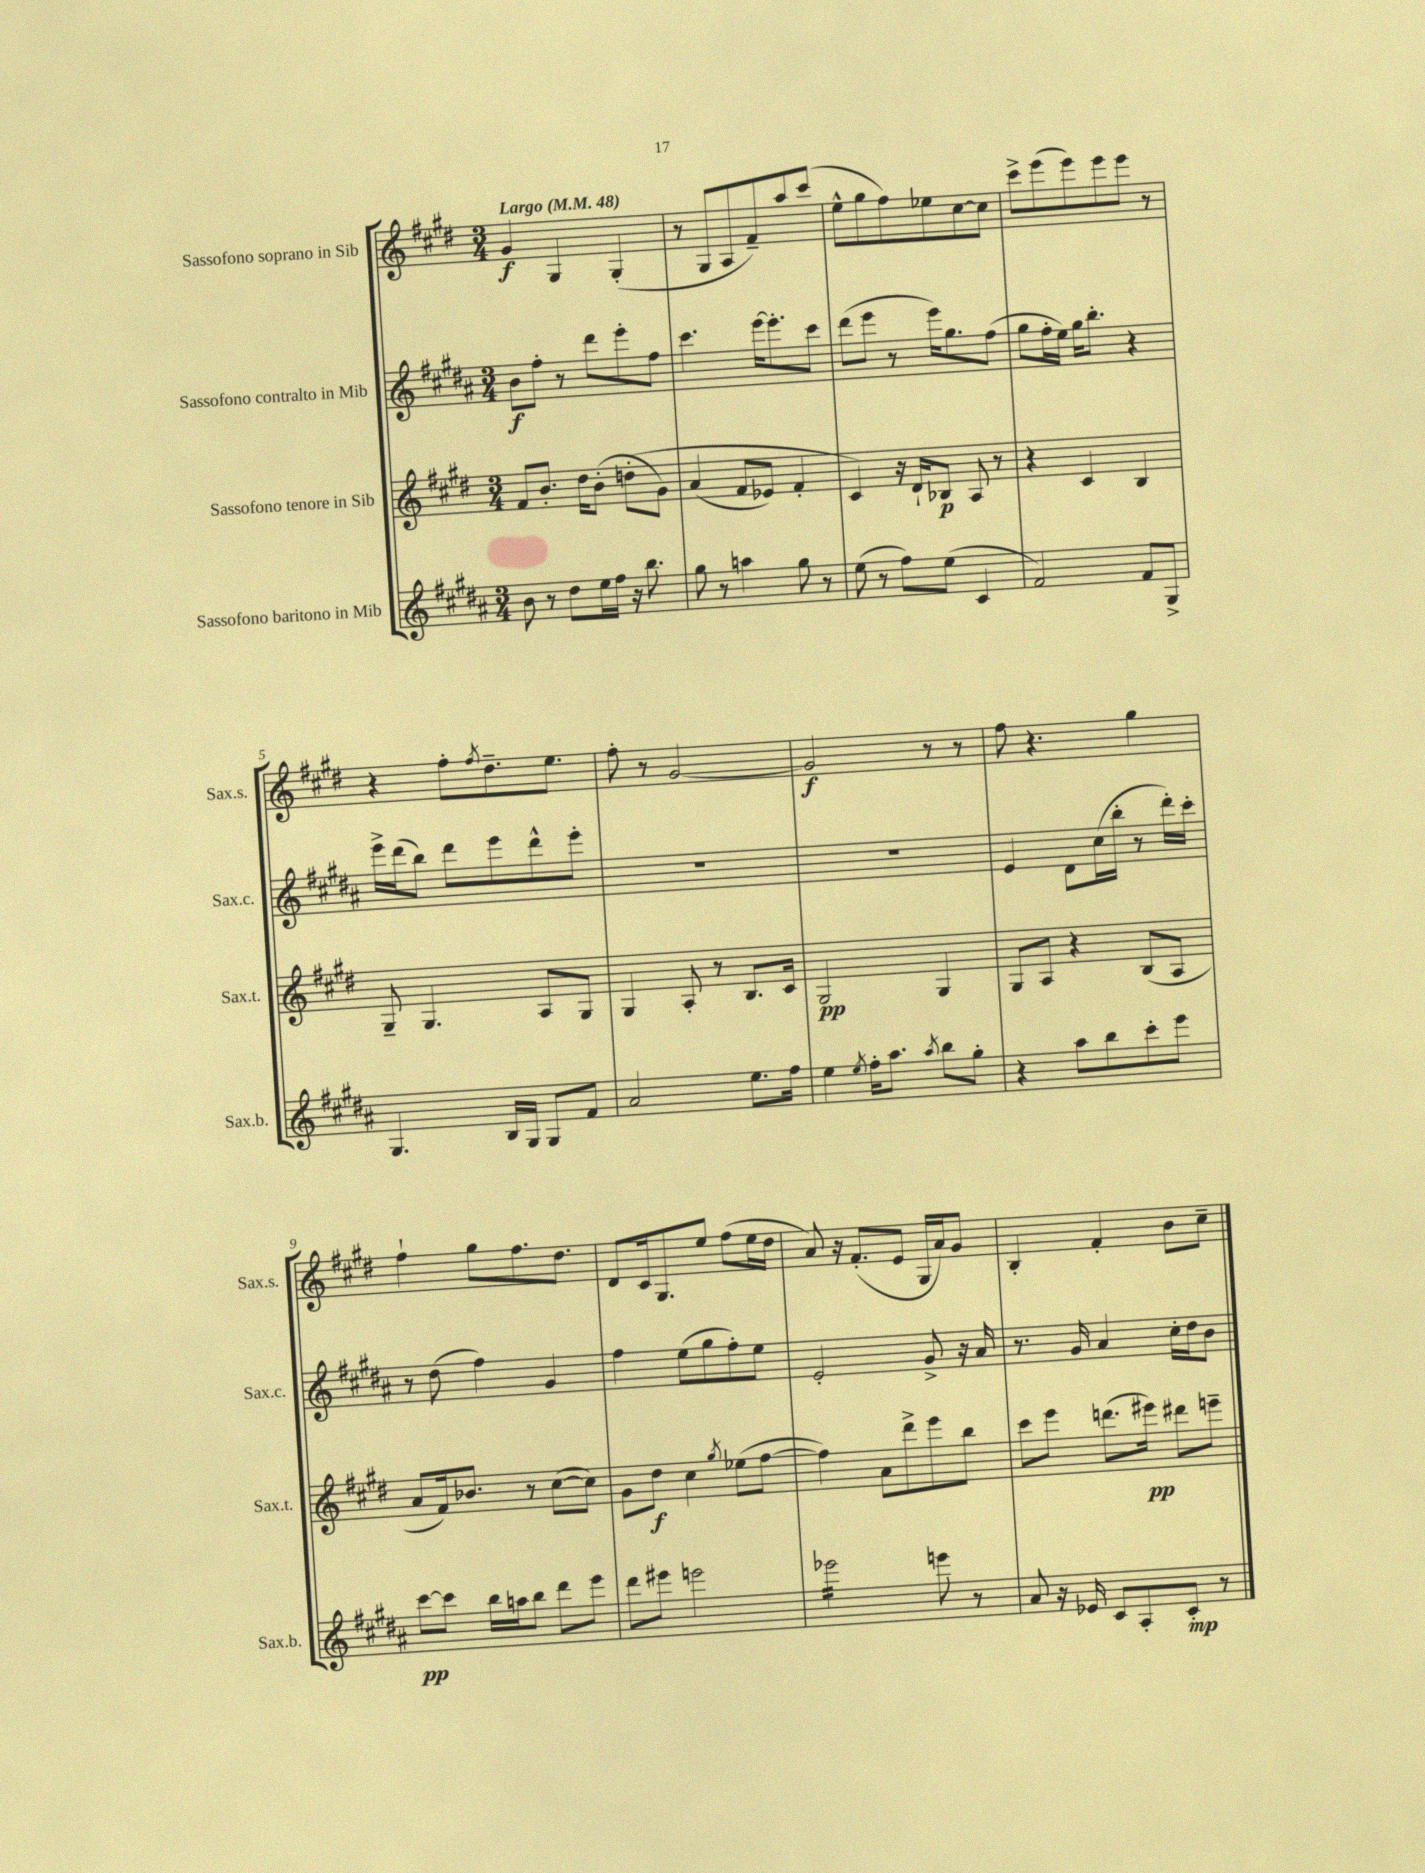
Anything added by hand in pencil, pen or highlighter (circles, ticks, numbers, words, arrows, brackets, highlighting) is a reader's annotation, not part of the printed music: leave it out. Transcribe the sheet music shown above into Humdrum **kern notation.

**kern	**kern	**kern	**kern
*staff4	*staff3	*staff2	*staff1
*clefG2	*clefG2	*clefG2	*clefG2
*k[f#c#g#d#a#]	*k[f#c#g#d#]	*k[f#c#g#d#a#]	*k[f#c#g#d#]
*M3/4	*M3/4	*M3/4	*M3/4
*MM48	*MM48	*MM48	*MM48
8b	8f#	8b	4g#
8r	8.b'	8ff#'	.
8dd#	.	8r	4G#
.	16dd#	.	.
16ee	(8b'	8ddd#	.
16ff#	.	.	.
16r	&(8dd'	8eee'	(4G#'
8.bb	.	.	.
.	8g#)	8ff#	.
=	=	=	=
8gg#	(4a	4.ccc#	8r
8r	.	.	8G#
4aa	8f#	.	8A
.	8e-)	[16eee	8f#~)
.	.	8.eee']	.
8gg#	4f#'	.	8aa
8r	.	8ccc#	(8ccc#
=	=	=	=
(8ee	4c#&)	(8ddd#	8ee^^
8r	.	8eee	8gg#
8ff#)	16r	8r	8ff#)
.	16d#`	.	.
(8ee	8B-	16eee)	8ee-
.	.	8.gg#	.
4c#	8A	.	[8cc#
.	8r	(8ff#	8cc#]
=	=	=	=
2f#)	4r	8gg#	8ccc#^
.	.	16ff#'	(8eee
.	.	16ee)	.
.	4c#	16gg#	8eee)
.	.	8.bb'	.
.	.	.	8eee
8f#	4B	4r	8eee
8G#^	.	.	8r
=	=	=	=
4.G#	8G#~	16eee^	4r
.	.	(16ddd#	.
.	4.G#	8bb)	.
.	.	8ddd#	8ff#'
.	.	.	8qff#
16B	.	8eee	8.dd#~
16G#	.	.	.
8G#	8A	8ddd#^^	.
.	.	.	8.ee
8f#	8G#	8eee'	.
=	=	=	=
2a#	4G#	2.r	8ff#'
.	.	.	8r
.	8A'	.	[2g#
.	8r	.	.
8.ee	8.B	.	.
16ff#	16c#	.	.
=	=	=	=
4ee	2G#	2.r	2g#]
8qee	.	.	.
16ff#'	.	.	.
8.aa#	.	.	.
8qaa#	.	.	.
8bb	4G#	.	8r
8gg#'	.	.	8r
=	=	=	=
4r	8G#	4e	8ff#
.	8A	.	4.r
8aa#	4r	8d#	.
8bb	.	(16cc#	.
.	.	16bb'	.
8ccc#'	(8B	8r	4gg#
8eee	8A	16ddd#')	.
.	.	16ccc#'	.
=	=	=	=
[8ccc#	8a	8r	4ff#`
8ccc#]	16f#)	(8dd#	.
.	8.b-	.	.
16bb	.	4ff#)	8gg#
16aa	.	.	.
8bb	8r	.	8.ff#
8ddd#	([8cc#	4g#	.
.	.	.	8.dd#
8eee	8cc#])	.	.
=	=	=	=
8ddd#	8g#	4ff#	8d#
8eee#	8dd#	.	16c#
.	.	.	8.G#
2eee	4cc#	(8ee	.
.	.	8gg#	8ee
.	8qgg#	.	.
.	(8ee-	8ff#')	(8ff#
.	[8ff#	8ee	16ee
.	.	.	16dd#
=	=	=	=
2eee-	4ff#])	2e'	8a)
.	.	.	16r
.	.	.	(8.f#'
.	8a	.	.
.	8ddd#^	.	8e
8eee	8eee	8g#^	16G#
.	.	.	16a)
8r	8bb	16r	8g#
.	.	16a#	.
=	=	=	=
8a#	8ccc#	8.r	4B'
16r	8eee	.	.
16e-	.	16g#	.
8c#	(8.ddd	4a#	4f#'
8A#'	.	.	.
.	16eee#)	.	.
8c#'	8ddd#	16cc#'	8b
.	.	16dd#	.
8r	8eee~	8b	8cc#~
==	==	==	==
*-	*-	*-	*-
